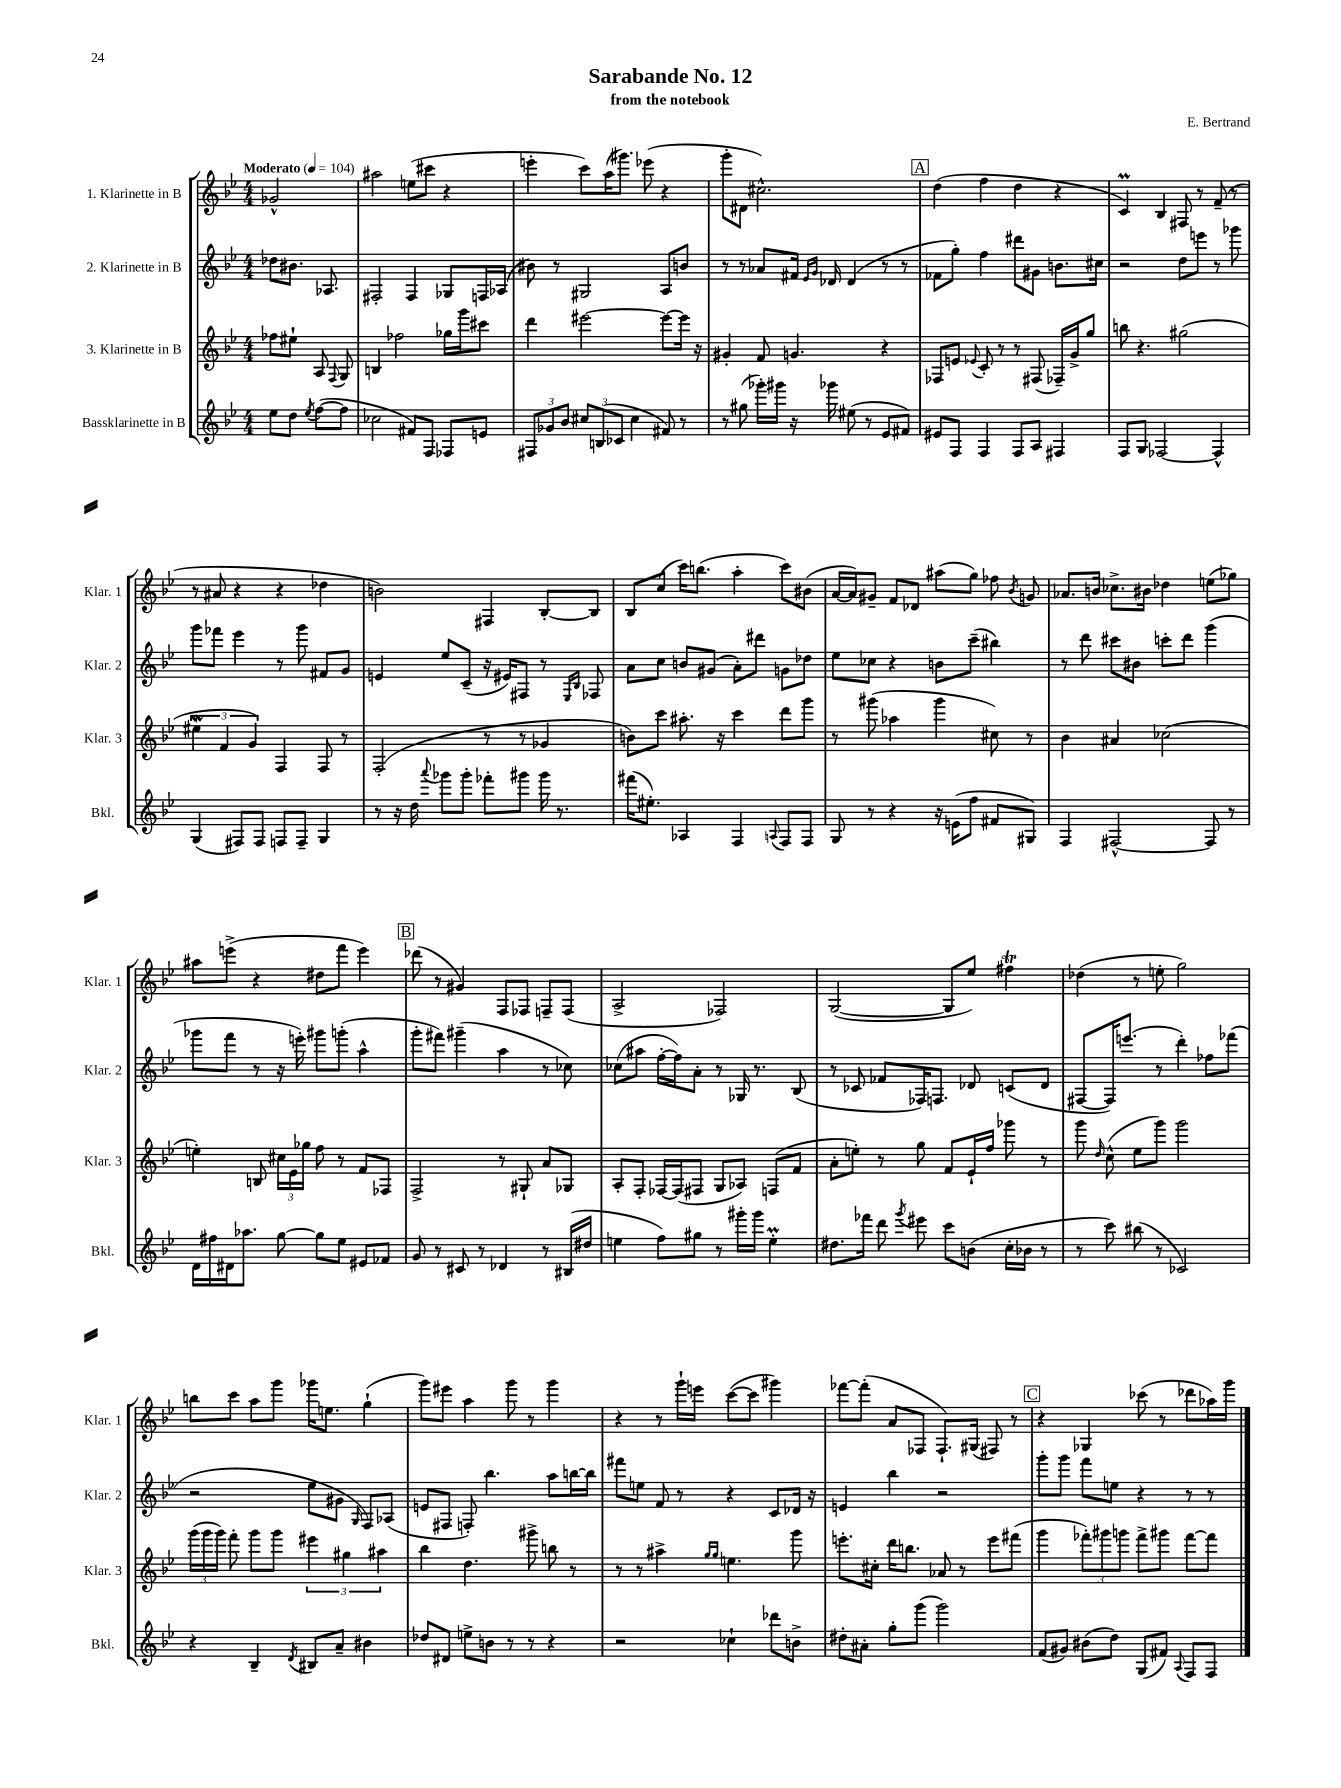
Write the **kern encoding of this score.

**kern	**kern	**kern	**kern
*staff4	*staff3	*staff2	*staff1
*clefG2	*clefG2	*clefG2	*clefG2
*k[b-e-]	*k[b-e-]	*k[b-e-]	*k[b-e-]
*M4/4	*M4/4	*M4/4	*M4/4
*MM104	*MM104	*MM104	*MM104
8ee-	8ff-	8dd-	2g-^^
8dd	8ee#`	8.b#	.
8qee-	.	.	.
([8ff	8A	.	.
.	.	8.A-	.
.	8qqF	.	.
8ff]	8G	.	.
=	=	=	=
2cc-	4B	2F#'	2aa#
.	2ff-	.	.
8f#)	.	4F#	(8ee
8F	.	.	8ccc#
8F-	16gg-	8G-	4r
.	16ggg	.	.
8e	8ccc#	16F	.
.	.	(16A-	.
=	=	=	=
12F#	4ddd	8b#)	4eee'
12g-	.	.	.
.	.	8r	.
12b-	.	.	.
12cc#	[2eee#	2G#	8ccc)
(12B	.	.	.
.	.	.	(16aa
12c-	.	.	.
.	.	.	8.ggg#)
4cc#	.	.	.
.	.	.	(8eee-
8f#)	8eee#_	8A	4r
8r	16eee#]	8b	.
.	16r	.	.
=	=	=	=
8r	4g#'	8r	8ggg'
(8gg#	.	8r	8d#
16ggg-')	8f	8a-	2.cc#^^)
16ggg#	.	.	.
16r	4.g	16f#	.
.	.	16qqe-	.
.	.	16qqg	.
16ggg-	.	16d-	.
(8ee#	.	(4d-	.
8r	.	.	.
8e-	4r	8r	.
8f#)	.	8r	.
=	=	=	=
8e#	8F-	8f-	(4dd
8F	8e	8gg')	.
.	8qqe-	.	.
4F	8c'	4ff	4ff
.	8r	.	.
8F	8r	8ddd#	4dd
8A	(8F#	8g#	.
4F#	16F-~)	8.b	4r
.	16g^	.	.
.	8gg	.	.
.	.	16cc#	.
=	=	=	=
8F	8bb	2r	4c)
8G	4.r	.	.
[2F-	.	.	4B-
.	(2gg#	8dd	8F#
.	.	8eee	8r
4F-^^]	.	8r	(8f~
.	.	8ggg-	8r
=	=	=	=
(4G	6ee#	8ggg	8r
.	.	8fff-	8a#
.	6f	.	.
8F#)	.	4eee-	4r
.	6g)	.	.
8F#	.	.	.
8F	4F	8r	4r
8F~	.	8ggg	.
4G	8F	8f#	4dd-
.	8r	8g	.
=	=	=	=
8r	(2F'	4e	2b)
16r	.	.	.
16dd	.	.	.
8qqaaa	.	.	.
8ggg-	.	8ee-	.
8ggg-'	.	(8c~	.
8fff-'	8r	16r	4F#
.	.	16e#)	.
8ggg#	8r	8F#	.
16ggg#	4g-	8r	[8B-'
8.r	.	.	.
.	.	16qqE-	.
.	.	16qqB-	.
.	.	8F-	8B-]
=	=	=	=
(16fff#	8b)	8a	8B-
8.ee#')	.	.	.
.	8ccc	8cc	(8cc
4A-	8.aa#'	8b	16ccc)
.	.	.	(8.bb
.	.	(8g#	.
.	16r	.	.
4F	4ccc	8a')	4aa'
.	.	8ddd#	.
8qqA	.	.	.
8F	8ddd	8g	8ccc)
8F	8ggg	8dd-	(8b#
=	=	=	=
8G	8r	8ee-	[16a
.	.	.	16a])
8r	(8ggg#	8cc-	8g#~
4r	4aa-	4r	8f
.	.	.	8d-
16r	4ggg#	8b	(8aa#
(16e	.	.	.
8ff	.	(8ccc~	8gg)
8f#	8cc#)	4bb#)	8ff-
.	.	.	8qb-
8G#)	8r	.	8g
=	=	=	=
4F	4b-	8r	8.a-
.	.	8ddd	.
.	.	.	16b
[2F#^^	4a#	8ccc#	8.cc-^
.	.	8b#	.
.	.	.	16b#
.	(2cc-	8ccc'	4dd-
.	.	8ddd	.
8F#]	.	(4ggg	(8ee
8r	.	.	8gg-)
=	=	=	=
16d	4ee')	8ggg-	8aa#
16ff#	.	.	.
16d#	.	8fff	(8eee^
8.aa-	.	.	.
.	8B	8r	4r
[8gg	24cc#	16r	.
.	24e-	.	.
.	.	16eee')	.
.	24gg-	.	.
8gg]	8ff	8ggg#	8dd#
8ee-	8r	(8ggg'	8fff
8e#	8f	4aa^^	4eee)
8f-	8F-	.	.
=	=	=	=
8g	2F^	8ggg'	(8ddd-
8r	.	8fff#)	8r
8c#	.	(4ggg#~	4g#)
8r	.	.	.
4d-	8r	4aa	8F
.	8G#`	.	8F-
8r	8a	8r	8F~
(16B#	8G-	8cc-)	(8F
16dd#	.	.	.
=	=	=	=
4ee	8A'	(8cc-	2A^
.	8F'	8aa#	.
8ff)	[16F-	[16ff'	.
.	(16F-]	16ff])	.
8gg#	8F#	8a'	.
8r	8G	8r	2F-)
16ggg#'	8A-)	16G-	.
16ggg#	.	8.r	.
4ee'	(8F	.	.
.	8f	(8B-	.
=	=	=	=
8.dd#	8a'	8r	([2G
.	8ee')	8c-	.
16fff-	.	.	.
8ddd	8r	8f-	.
8qggg	.	.	.
8eee#	8gg	16F-)	.
.	.	8.F	.
8ccc	8f	.	8G]
(8b	16e-`	8d-	8ee-)
.	16ff	.	.
16cc'	8ggg-	(8c	4ff#
16b-	.	.	.
8r	8r	8d-	.
=	=	=	=
8r	8ggg	[8F#	(4dd-
.	16qqdd	.	.
8ccc)	(8cc^^	16F#])	.
.	.	(8.eee	.
(8bb#	8ee-	.	8r
8r	8ggg)	8r	8ee'
2c-)	2ggg	4ddd')	2gg)
.	.	8ff-	.
.	.	(8fff-	.
=	=	=	=
4r	(24ggg	2r	8bb
.	24ggg	.	.
.	24ggg)	.	.
.	8fff'	.	8ccc
4B-~	8ggg	.	8aa
.	8ggg	.	8ggg
8qd	.	.	.
8B#	6eee#	8ee-	16ggg-
.	.	.	8.ee
8a~	.	8g#	.
.	6gg#	.	.
.	.	16qqG	.
4b#	.	8F)	(4gg`
.	6aa#	.	.
.	.	(8A-	.
=	=	=	=
8dd-	4bb-	8e	8ggg)
8d#	.	8F#	8eee#
8ee^	4.dd	8F')	4aa
8b	.	4.bb-	.
8r	.	.	8ggg
8r	8ggg#^	.	8r
4r	8bb	8aa	4ggg
.	8r	[16bb	.
.	.	16bb]	.
=	=	=	=
2r	8r	8fff#	4r
.	8r	8ee	.
.	4aa#^	8f	8r
.	.	8r	16ggg`
.	.	.	16eee
.	16qqgg	.	.
.	16qqgg	.	.
4cc-`	4.ee	4r	([8ccc
.	.	.	8ccc]
8ddd-	.	8c	4ggg#)
8b^	8ggg	16d-	.
.	.	16r	.
=	=	=	=
8dd#'	8.eee'	4e	[8fff-
8a#'	.	.	(8fff-']
.	16cc#'	.	.
8gg'	16ddd	4bb-	8a
.	8.bb	.	.
(8ggg	.	.	8F-
2ggg)	8a-	2r	8.F-`)
.	8r	.	.
.	.	.	(16G#
.	8eee	.	8F#)
.	(8fff#	.	8r
=	=	=	=
(8f	4ggg	8ggg'	4r
8g#)	.	8ggg	.
(8b#	12fff-')	8fff	4G-
.	12ggg#	.	.
8dd)	.	8ee	.
.	12ggg	.	.
(8G	8fff-^	4r	(8ccc-
8f#)	8ggg#	.	8r
8qqA	.	.	.
8F	[8fff-	8r	8ddd-
8F	8fff-]	8r	16aa-)
.	.	.	16ggg
==	==	==	==
*-	*-	*-	*-
